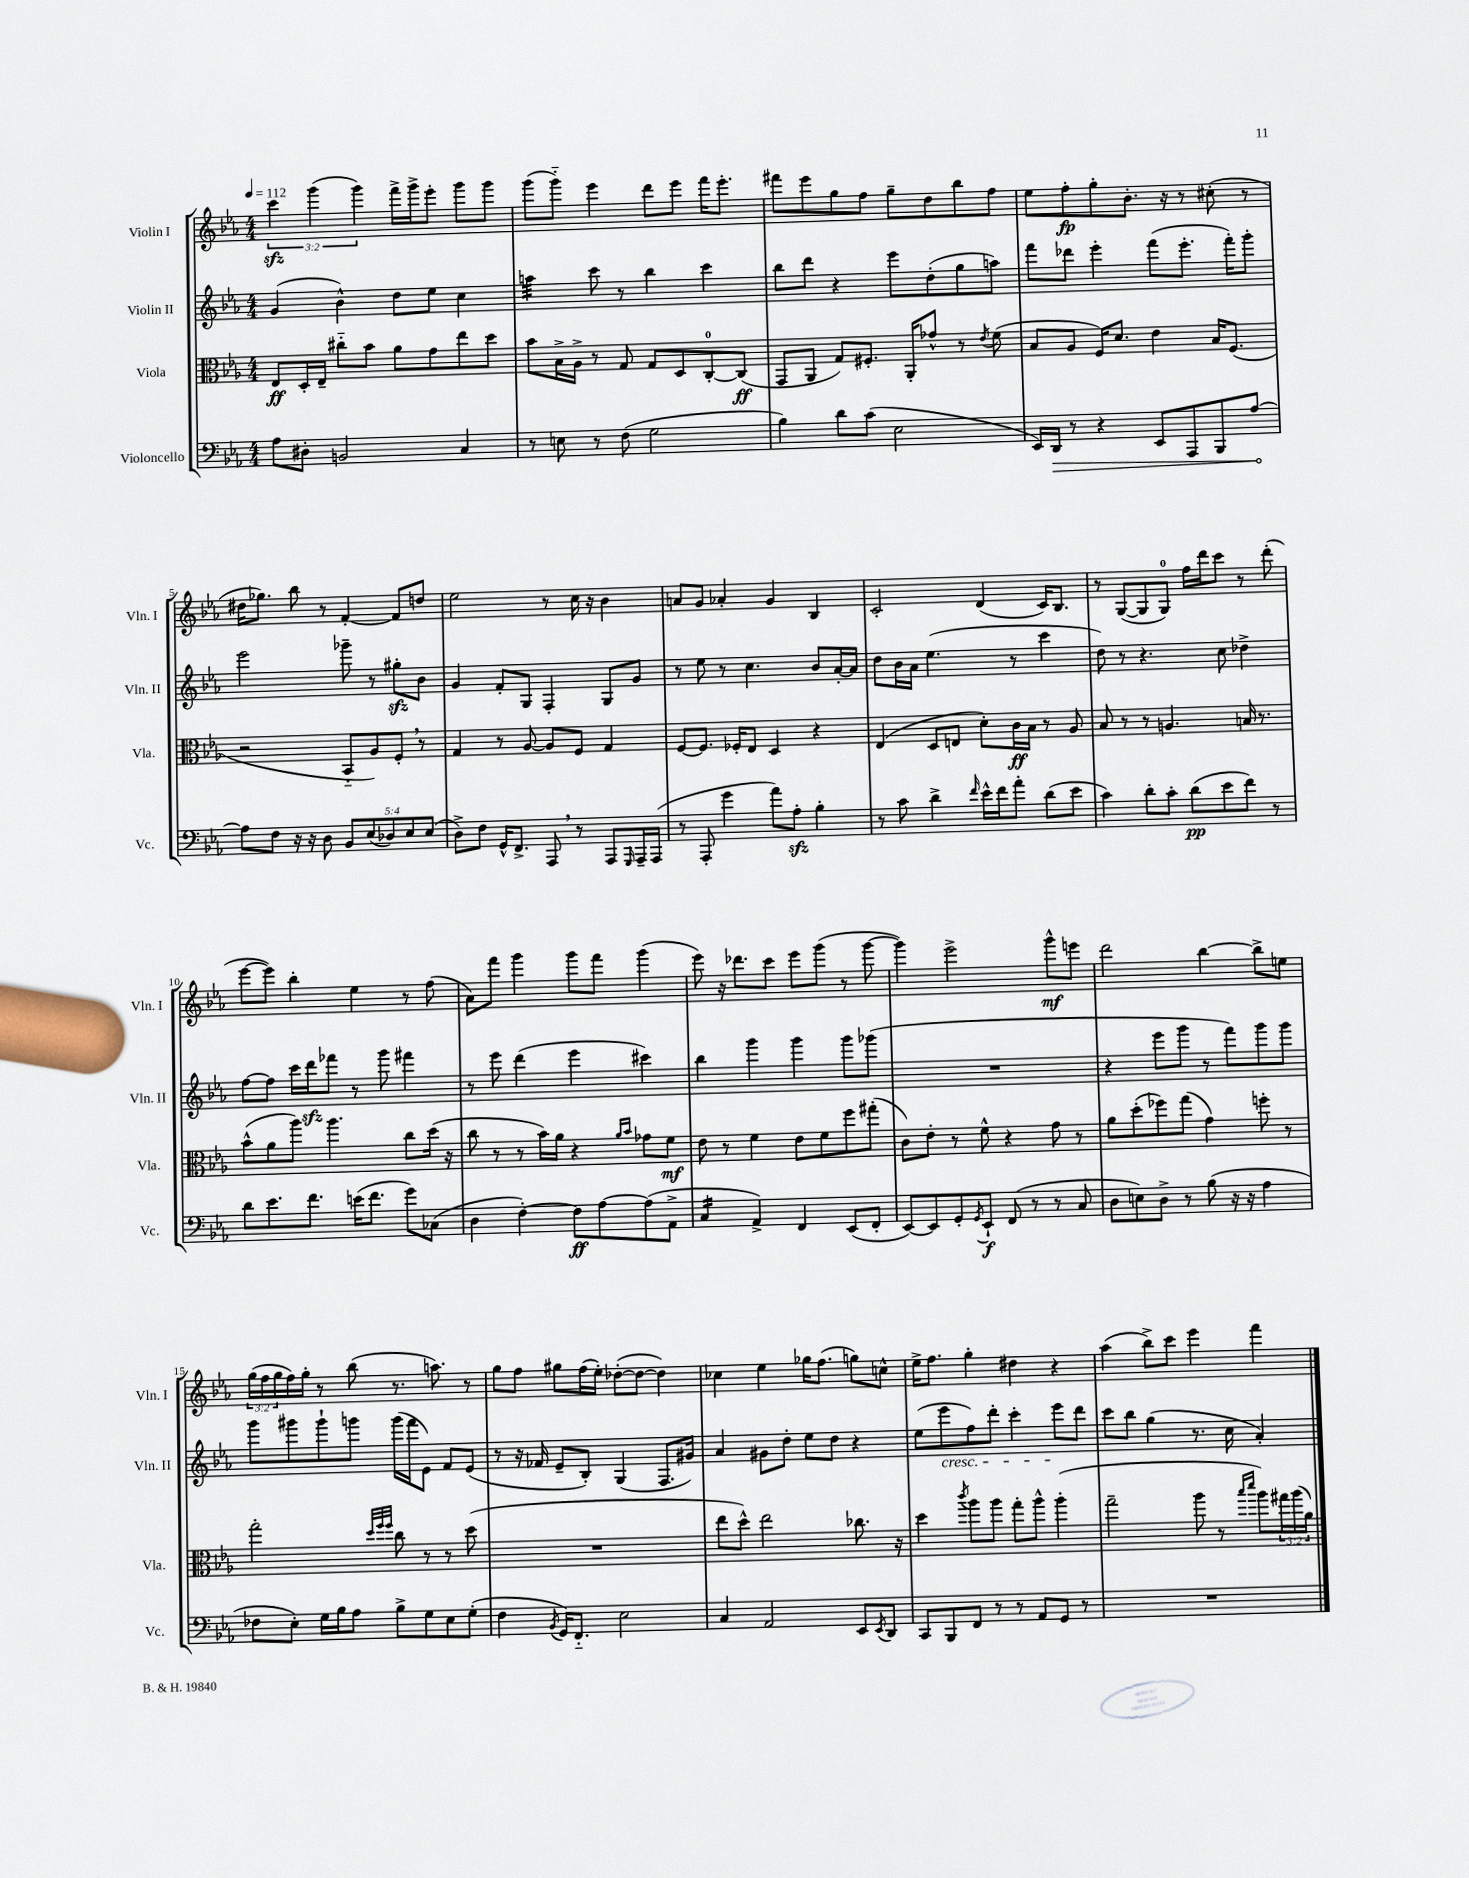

**kern	**dynam	**kern	**dynam	**kern	**kern	**dynam
*part4	*part4	*part3	*part3	*part2	*part1	*part1
*staff4	*staff4	*staff3	*staff3	*staff2	*staff1	*staff1
*I"Violoncello	*	*I"Viola	*	*I"Violin II	*I"Violin I	*
*I'Vc.	*	*I'Vla.	*	*I'Vln. II	*I'Vln. I	*
*clefF4	*	*clefC3	*	*clefG2	*clefG2	*
*k[b-e-a-]	*	*k[b-e-a-]	*	*k[b-e-a-]	*k[b-e-a-]	*
*M4/4	*	*M4/4	*	*M4/4	*M4/4	*
*MM112	*	*MM112	*	*MM112	*MM112	*
=1	=1	=1	=1	=1	=1	=1
8A-\L	.	8E-/L	ff	(4g/	6ccczz\	.
8D#X'\J	.	16D'/L	.	.	.	.
.	.	.	.	.	(6ggg\	.
.	.	16E-~/JJ	.	.	.	.
2BBn/	.	8cc#X\L	.	4b-^^\)	.	.
.	.	.	.	.	6ggg\)	.
.	.	8b-\J	.	.	.	.
.	.	8a-\L	.	8dd\L	16fff^\LL	.
.	.	.	.	.	16ggg^\J	.
.	.	8g\	.	8ee-\J	8eee-'\J	.
4C/	.	8ee-\	.	4cc\	8ggg\L	.
.	.	8dd\J	.	.	8ggg\J	.
=2	=2	=2	=2	=2	=2	=2
*	*	*	*	*tremolo	*	*
8r	.	8b-\L	.	32aan\LLL	(8ggg\L	.
.	.	.	.	32aan\	.	.
.	.	.	.	32aan\	.	.
.	.	.	.	32aan\	.	.
8En\	.	16B-^\L	.	32aan\	8ggg\J)	.
.	.	.	.	32aan\	.	.
.	.	16A-^\JJ	.	32aan\	.	.
.	.	.	.	32aan\JJJ	.	.
*	*	*	*	*Xtremolo	*	*
8r	.	8r	.	8ccc\	4eee-\	.
(8F\	.	8G/	.	8r	.	.
2G\	.	8G/L	.	4bb-\	8ddd\L	.
.	.	8D/	.	.	8eee-\J	.
.	.	[8C'/	.	4ccc\	16fff\KL	.
.	.	.	.	.	8.eee-'\J	.
.	.	(8C/J]	ff	.	.	.
=3	=3	=3	=3	=3	=3	=3
4B-\)	.	8GG/L	.	8bb-\L	8fff#X\L	.
.	.	8AA-/J	.	8ddd\J	8eee-\	.
8d\L	.	8G/L)	.	4r	8gg\	.
(8c\J	.	8.F#X'/J	.	.	8ff\J	.
2E-\	.	.	.	8eee-\L	8gg~\L	.
.	.	16AA-'/KL	.	.	.	.
.	.	8g-X^^/J	.	(8dd'\	8dd\	.
.	.	8r	.	8gg\	8bb-\	.
.	.	8qe-/	.	.	.	.
.	.	(8f\	.	8aan\J)	8ff\J	.
=4	=4	=4	=4	=4	=4	=4
16EE-/LL)	.	8B-/L	.	8fff\L	8ee-\L	.
!	!LO:HP:b	!	!	!	!	!
16DD/JJ	>	.	.	.	.	.
8r	.	8A-/J	.	8ddd-X\J	8ff'\	fp
4r	.	16F/KL)	.	4eee-'\	8gg'\	.
.	.	8.d/J	.	.	.	.
.	.	.	.	.	8.b-'\J	.
8EE-/L	.	4e-\	.	(8fff\L	.	.
.	.	.	.	.	16r	.
8AAA-/	.	.	.	8.eee-'\J	8r	.
8BBB-/	.	16B-/KL	.	.	(8cc#X'\	.
.	.	(8.F/J	.	16fff'\KL)	.	.
[8A-/J	.	.	.	8ggg'\J	8r	.
.	]	.	.	.	.	.
!!LO:LB:g=z
=5	=5	=5	=5	=5	=5	=5
8A-\L]	.	2r	.	2eee-\	16dd#X\KL	.
.	.	.	.	.	8.gg-X\J)	.
8F\J	.	.	.	.	.	.
16r	.	.	.	.	8bb-\	.
16r	.	.	.	.	.	.
8D\	.	.	.	.	8r	.
10BB-/L	.	8BB-/L	.	8ggg-X~\	[4f'/	.
(10E-/	.	.	.	.	.	.
.	.	8A-/)	.	8r	.	.
10D-X/)	.	.	.	.	.	.
.	.	8F',/J	.	8gg#Xzz'\L	8f/L]	.
10E-/	.	.	.	.	.	.
.	.	8r	.	8b-\J	8ddn/J	.
(10E-/J	.	.	.	.	.	.
=6	=6	=6	=6	=6	=6	=6
8D^\L)	.	4G/	.	4g/	2ee-\	.
8F\J	.	.	.	.	.	.
16GG^^/KL	.	8r	.	8f'/L	.	.
8.FF^/J	.	.	.	.	.	.
.	.	[8A-/	.	8G/J	.	.
8AAA-,/	.	8A-/L]	.	4F'/	8r	.
8r	.	8F/J	.	.	16cc\	.
.	.	.	.	.	16r	.
8AAA-/L	.	4G/	.	8G/L	4b-\	.
16qqGGG/	.	.	.	.	.	.
16AAA-~/L	.	.	.	8g/J	.	.
(16AAA-/JJ	.	.	.	.	.	.
=7	=7	=7	=7	=7	=7	=7
8r	.	[8F/L	.	8r	8an/L	.
8AAA-'/	.	8.F/J]	.	8ee-\	8g/J	.
4g\	.	.	.	8r	4a-X'/	.
.	.	16F-X'/KL	.	.	.	.
.	.	8E-/J	.	4.cc\	.	.
8a-\L)	.	4D/	.	.	4g/	.
8A-zz'\J	.	.	.	.	.	.
4B-'\	.	4r	.	8b-/L	4B-/	.
.	.	.	.	[16a-'/L	.	.
.	.	.	.	16a-/JJ]	.	.
=8	=8	=8	=8	=8	=8	=8
8r	.	(4E-/	.	8dd\L	2c'/	.
8c\	.	.	.	16b-\L	.	.
.	.	.	.	16a-\JJ	.	.
4d^\	.	8D/L	.	(4.ee-\	.	.
.	.	8En/J	.	.	.	.
16qqf/	.	.	.	.	.	.
16e-^^\LL	.	8d'\L)	.	.	(4d/	.
16f\J	.	.	.	.	.	.
8a-'\J	.	16c\L	ff	8r	.	.
.	.	16B-\JJ	.	.	.	.
(8d\L	.	8r	.	4ccc\	16c/KL)	.
.	.	.	.	.	8.B-/J	.
8e-\J	.	8A-/	.	.	.	.
=9	=9	=9	=9	=9	=9	=9
4c\)	.	8B-/	.	8dd\)	8r	.
.	.	8r	.	8r	([8G/L	.
8d'\L	.	8r	.	4.r	8G/]	.
8c'\J	.	4.An/	.	.	8G/J)	.
(8d\L	pp	.	.	.	16ff\LL	.
.	.	.	.	.	16ddd\J	.
8e-\	.	.	.	8cc\	8ccc\J	.
8f\J)	.	16Bn/	.	4dd-X^\	8r	.
.	.	8.r	.	.	.	.
8r	.	.	.	.	(8ddd'\	.
!!LO:LB:g=z
=10	=10	=10	=10	=10	=10	=10
8d\L	.	(8b-^^\L	.	[8ff\L	[8eee-\L	.
8.e-\	.	8a-\	.	8ff\J]	8eee-\J])	.
.	.	8aa-\J)	.	16ccc\LL	4bb-'\	.
8.f\J	.	.	.	16dddzz\J	.	.
.	.	4.aa-\	.	8fff-X\J	.	.
(16en\KL	.	.	.	8r	4ee-\	.
8.f\J	.	.	.	.	.	.
.	.	.	.	8ggg\	.	.
8g\L)	.	8cc\L	.	4fff#X\	8r	.
(8C-X\J	.	(16dd\Jk	.	.	(8ff\	.
.	.	16r	.	.	.	.
=11	=11	=11	=11	=11	=11	=11
4D\	.	8cc\	.	8r	8a-\L)	.
.	.	8r	.	8eee-\	8fff\J	.
[4F'\)	.	8r	.	(4ddd\	4ggg\	.
.	.	16b-\LL)	.	.	.	.
.	.	16a-\JJ	.	.	.	.
8F\L]	ff	4r	.	4eee-\	8ggg\L	.
[8A-\	.	.	.	.	8fff\J	.
.	.	16qqa-/LL	.	.	.	.
.	.	16qqb-/JJ	.	.	.	.
(8A-\]	.	8g-X\L	.	4ccc#X\)	(4ggg\	.
8AA-^\J	.	8f\J	mf	.	.	.
=12	=12	=12	=12	=12	=12	=12
*tremolo	*	*	*	*	*	*
16C/LL	.	8e-\	.	4bb-\	8eee-\)	.
16C/	.	.	.	.	.	.
16C/	.	8r	.	.	16r	.
16C/JJ	.	.	.	.	8.ddd-X\L	.
*Xtremolo	*	*	*	*	*	*
4AA-^/)	.	4f\	.	4ggg\	.	.
.	.	.	.	.	8ccc\J	.
4FF/	.	8e-\L	.	4ggg\	8eee-\L	.
.	.	8f\	.	.	(8ggg\J	.
(8EE-/L	.	8ff\	.	8ggg\L	8r	.
8FF'/J	.	(8gg#X'\J	.	(8ggg-X\J	[8ggg\	.
=13	=13	=13	=13	=13	=13	=13
[8EE-/L)	.	8c\L)	.	1r	4ggg\])	.
8EE-/]	.	8e-'\J	.	.	.	.
8GG'/	.	8r	.	.	2eee-^\	.
8qGG/	.	.	.	.	.	.
8EE-`/J	f	8f^^\	.	.	.	.
(8FF/	.	4r	.	.	.	.
8r	.	.	.	.	.	.
8r	.	8g\	.	.	8ggg^^\L	mf
8C/	.	8r	.	.	8eeen\J	.
=14	=14	=14	=14	=14	=14	=14
8D\L	.	8a-\L	.	4r	2ddd\	.
8En\)	.	(8dd'\	.	.	.	.
8D^\J	.	8ff-X\)	.	8eee-\L	.	.
8r	.	(8gg\J	.	8ggg\J	.	.
(8B-\	.	4g\)	.	8r	[4bb-\	.
16r	.	.	.	8fff\L)	.	.
16r	.	.	.	.	.	.
4A-\	.	8ffn'\	.	8ggg\	8bb-^\L]	.
.	.	8r	.	8ggg\J	8een\J	.
!!LO:LB:g=z
=15	=15	=15	=15	=15	=15	=15
8F-X\L	.	2gg'\	.	8ggg\L	(24gg\LL	.
.	.	.	.	.	24ff\	.
.	.	.	.	.	24gg\	.
8E-'\J)	.	.	.	8ggg#X\	16ff\)	.
.	.	.	.	.	16gg'\JJ	.
16G\LL	.	.	.	8ggg#`\	8r	.
16B-\J	.	.	.	.	.	.
8A-\J	.	.	.	8gggn\J	(8bb-\	.
.	.	32qqdd/LLL	.	.	.	.
.	.	32qqff/	.	.	.	.
.	.	32qqff/JJJ	.	.	.	.
8B-^\L	.	8cc\	.	(16ggg\LL	8.r	.
.	.	.	.	16fff\J	.	.
8G\	.	8r	.	8e-\J)	.	.
.	.	.	.	.	8.aan\)	.
8E-\	.	8r	.	8f/L	.	.
(8G'\J	.	(8dd\	.	(8e-/J	8r	.
=16	=16	=16	=16	=16	=16	=16
4F\	.	1r	.	8r	8gg\L	.
.	.	.	.	16r	8ff\J	.
.	.	.	.	16f-X/	.	.
8qBB-/	.	.	.	.	.	.
16GG/KL)	.	.	.	8e-~/L	8gg#X\L	.
8.FF/J	.	.	.	.	.	.
.	.	.	.	8B-'/J)	(16ff\L	.
.	.	.	.	.	16ee-'\JJ)	.
2E-\	.	.	.	(4G/	([8dd-X'\L	.
.	.	.	.	.	8dd-\J_	.
.	.	.	.	8.F/L	4dd-\])	.
.	.	.	.	16g#X/Jk)	.	.
=17	=17	=17	=17	=17	=17	=17
4C/	.	8ee-\L	.	4a-/	4cc-X\	.
.	.	8dd^^\J)	.	.	.	.
2AA-/	.	2ee-\	.	8g#X\L	4ee-\	.
.	.	.	.	8dd'\J	.	.
.	.	.	.	8ee-\L	16gg-X\KL	.
.	.	.	.	.	(8.ff\J	.
.	.	.	.	8dd\J	.	.
8EE-/L	.	8.cc-X\	.	4r	8ggn\L)	.
8qEE-/	.	.	.	.	.	.
8DD/J	.	.	.	.	8ccn^^\J	.
.	.	16r	.	.	.	.
=18	=18	=18	=18	=18	=18	=18
8CC/L	.	4dd\	.	(8ee-\L	16ee-^\KL	.
.	.	.	.	.	8.ff\J	.
!	!	!	!	!LO:TX:b:i:t=cresc.	!	!
8BBB-/	.	.	.	8eee-\	.	.
.	.	8qccc/	.	.	.	.
8FF/J	.	8aa-\L	.	8ff\)	4gg'\	.
8r	.	8aa-\J	.	8ddd'\J	.	.
8r	.	8gg'\L	.	4ccc'\	4dd#X\	.
8AA-/L	.	8aa-^^\J	.	.	.	.
8GG/J	.	(4aa-'\	.	8eee-\L	4r	.
8r	.	.	.	8ddd\J	.	.
=19	=19	=19	=19	=19	=19	=19
1r	.	2gg~\	.	8ccc\L	(4aa-\	.
.	.	.	.	8bb-\J	.	.
.	.	.	.	(4gg\	8bb-^\L)	.
.	.	.	.	.	8ccc\J	.
.	.	8aa-\	.	8.r	4eee-\	.
.	.	8r	.	.	.	.
.	.	.	.	16cc\	.	.
.	.	16qqbb-/LL	.	.	.	.
.	.	16qqddd/JJ	.	.	.	.
.	.	8aa-\L)	.	4a-'/)	4fff\	.
.	.	24gg#X\L	.	.	.	.
.	.	(24aa-\	.	.	.	.
.	.	24a-\JJ)	.	.	.	.
==	==	==	==	==	==	==
*-	*-	*-	*-	*-	*-	*-
